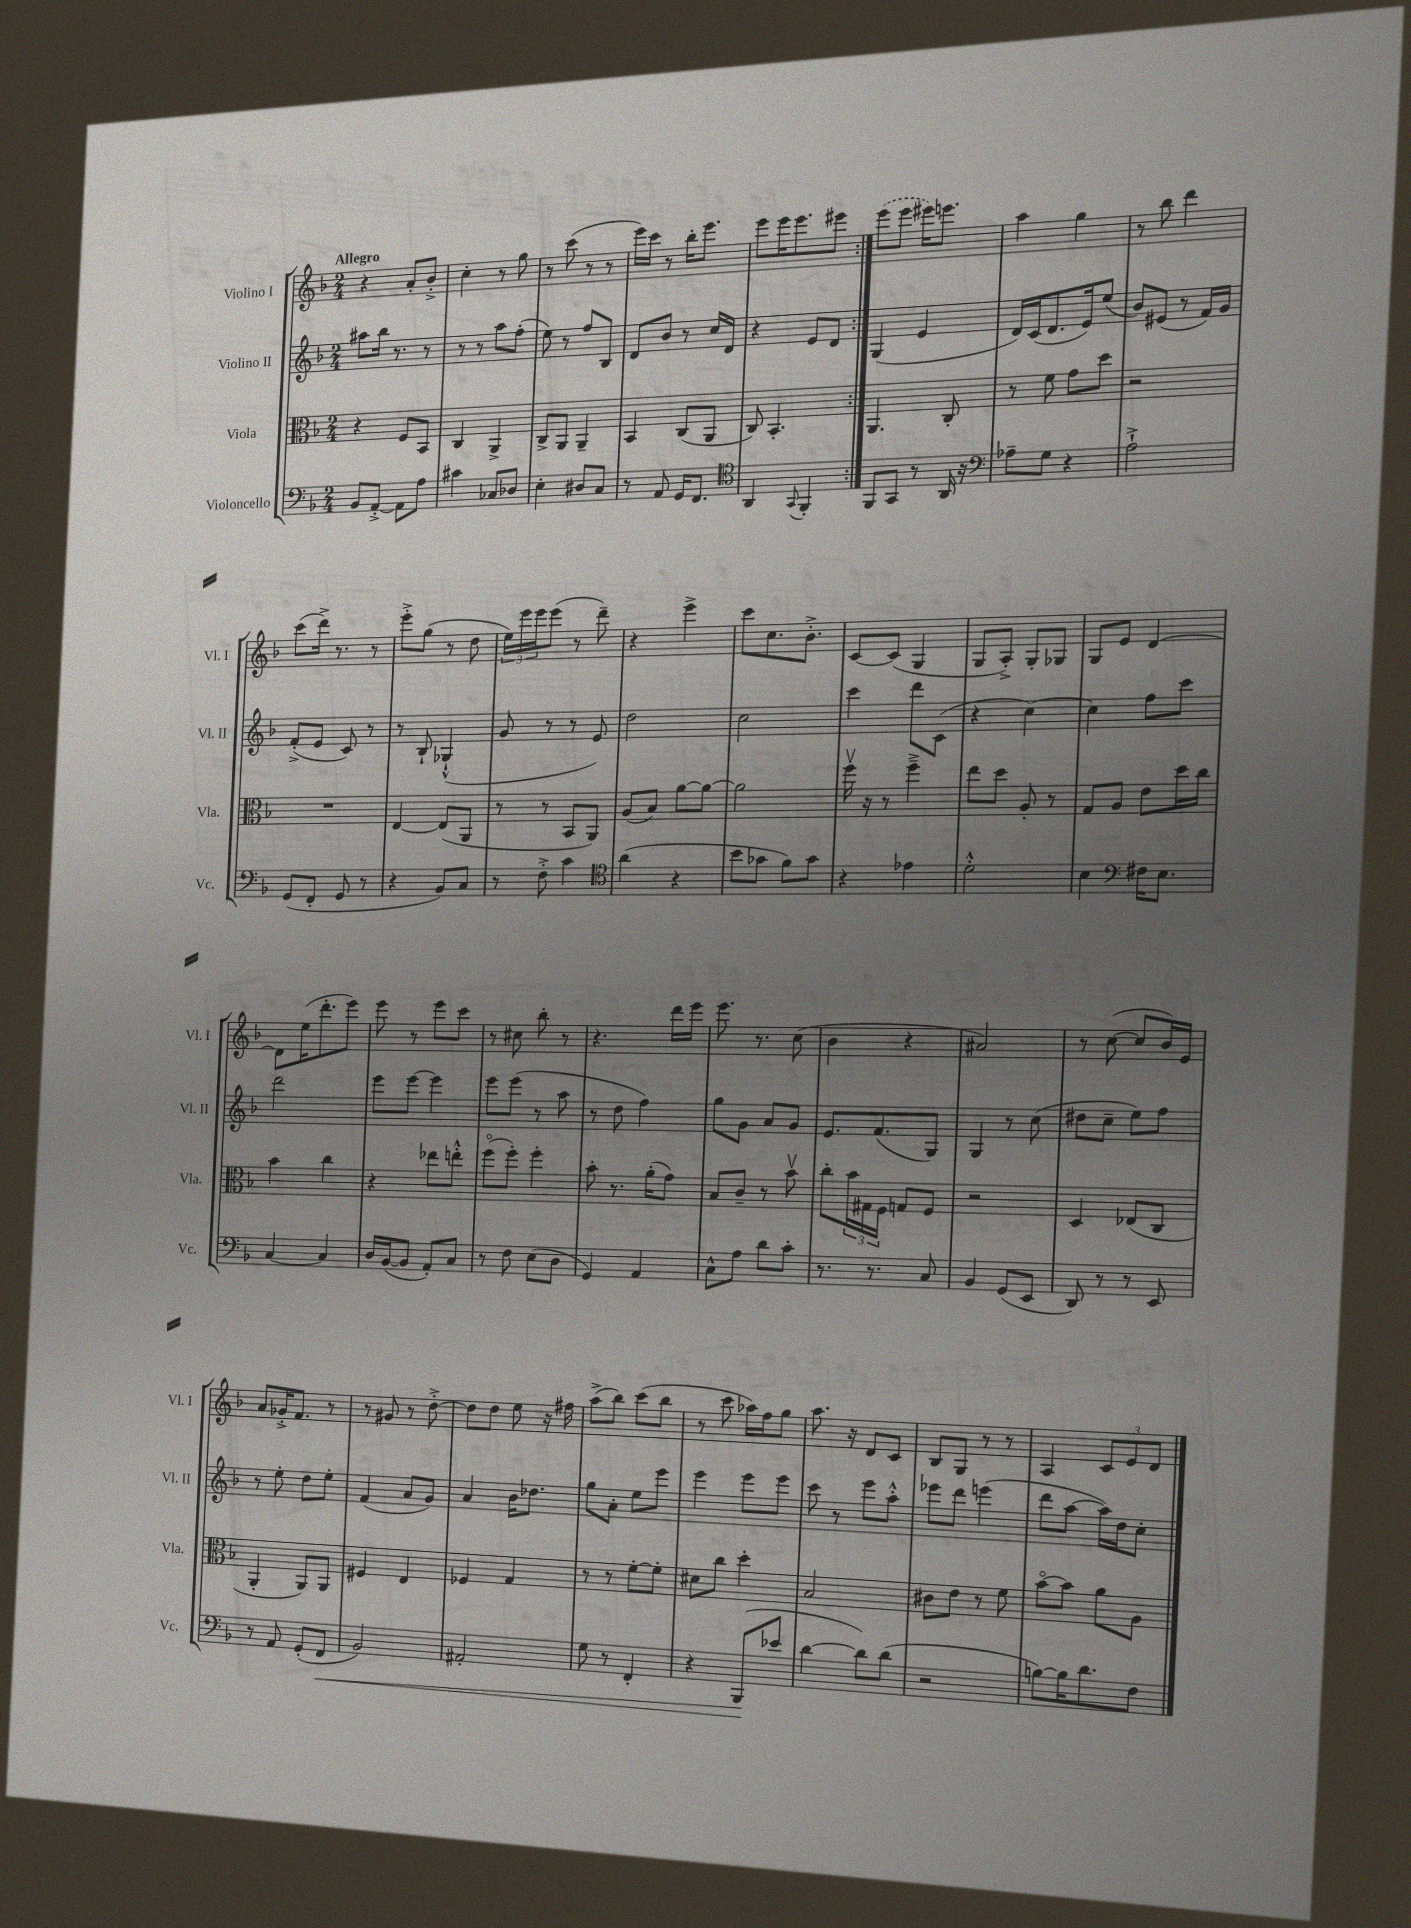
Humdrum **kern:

**kern	**kern	**kern	**kern
*staff4	*staff3	*staff2	*staff1
*clefF4	*clefC3	*clefG2	*clefG2
*k[b-]	*k[b-]	*k[b-]	*k[b-]
*M2/4	*M2/4	*M2/4	*M2/4
8BB-	4r	8aa#	4r
[8AA'^	.	16bb-	.
.	.	8.r	.
8AA]	8F	.	8a'
8A	8BB-	8r	8b-'^
=	=	=	=
4c#	4C	8r	4cc'
.	.	8r	.
8C-	4AA^	8aa	8r
8D-	.	(8ff'	8gg
=	=	=	=
4E'	8C^	8ee)	8r
.	8AA	8r	(8ccc
8D#	4AA~	8ff	8r
8C	.	8B-	8r
=	=	=	=
8r	4BB-	8d	16eee)
.	.	.	16ccc
8AA	.	8b-	8r
16GG	(8C	8r	16bb-'
8.FF	.	.	8.eee
.	8AA	16cc	.
.	.	16d	.
=	=	=	=
*clefC4	*	*	*
4AA	8C)	4r	8eee
.	4.BB-'	.	16eee
.	.	.	8.eee
8qqGG	.	.	.
4FF'	.	8e	.
.	.	8d	8eee#
=:|!	=:|!	=:|!	=:|!
8FF	4.AA	(4G	(8eee
8GG	.	.	8eee
8r	.	4e	16eee#)
.	.	.	8.eee
16AA	8C'	.	.
16r	.	.	.
=	=	=	=
*clefF4	*	*	*
8A-~	8r	16d)	4aa
.	.	(16c	.
8G	8f	8.d	.
4r	8g	.	4gg
.	.	16e)	.
.	8dd	(8ee	.
=	=	=	=
2A`^	2r	8b-)	8r
.	.	(8e#	8bb-
.	.	8r	4ddd
.	.	16f)	.
.	.	16g	.
=	=	=	=
(8GG	2r	(8f'^	(8ccc
8FF'	.	8e	16ddd^)
.	.	.	8.r
8GG	.	8c)	.
8r	.	8r	8r
=	=	=	=
4r	[4E	8r	8eee'^
.	.	8B-`	(8gg
8BB-)	(8E]	(4G-`^^	8r
8C	8AA	.	8dd
=	=	=	=
8r	8r	8g	24ee)
.	.	.	24eee
.	.	.	24eee
8F'^	8r	8r	(8eee
4c	8BB-	8r	8r
.	8AA)	8e)	8ddd~)
=	=	=	=
*clefC4	*	*	*
(4a	(8A	2dd	4r
.	8B-)	.	.
4r	[8a	.	4eee^
.	8a_	.	.
=	=	=	=
8b-	2a]	2cc	8ccc
8g-	.	.	8.cc
8f)	.	.	.
.	.	.	8.b-'^
8g-	.	.	.
=	=	=	=
4r	16ffv	4ccc	[8c
.	16r	.	.
.	8r	.	(8c]
4e-	4ff~^	8ddd	4G
.	.	(8c	.
=	=	=	=
2d'^^	8ee	4r	8G
.	8dd	.	8A'^)
.	8A'	[4cc)	8G'
.	8r	.	8G-
=	=	=	=
4B-	8G	4cc]	8G
.	8A	.	8e
*clefF4	*	*	*
16F#	8e	8ff	[4d
8.E	.	.	.
.	16dd	8ccc	.
.	16cc	.	.
=	=	=	=
[4C	4b-	2ddd	8d]
.	.	.	(16ee
.	.	.	8.ddd'
4C]	4cc	.	.
.	.	.	8eee)
=	=	=	=
16D	4r	8eee	8eee
([16BB-	.	.	.
8BB-]	.	[8eee	8r
8AA')	8ee-	4eee]	8eee
8C	8ee'^^	.	8ccc
=	=	=	=
8r	(8ffo	8eee	8r
8F	8ff')	(8eee	8cc#
(8E	4ff'	8r	8bb-'
8D	.	8aa	8r
=	=	=	=
4GG)	8b-'	8r	4.r
.	8.r	8dd	.
4AA	.	4ff)	.
.	(16a'	.	.
.	8g)	.	16ddd
.	.	.	16eee
=	=	=	=
8C^^	8B-	8gg	8.eee
8A	8c~	8g	.
.	.	.	8.r
8d	8r	8a	.
8c'	8b-v	8g	(8cc
=	=	=	=
8.r	8cc'	8.e	4b-
.	24b-	.	.
.	24G#	.	.
8.r	.	(8.f	.
.	24F	.	.
.	8G	.	4r
8C	8F	8G)	.
=	=	=	=
4BB-	2r	4G	2a#)
(8GG	.	8r	.
8EE	.	(8cc	.
=	=	=	=
8DD)	4D	8dd#	8r
8r	.	8cc~	([8cc
8r	(8E-	8ee)	8cc]
8EE	8C	8ff	16b-)
.	.	.	16e
=	=	=	=
8r	4AA'	8r	8a
8AA	.	8ee'	16g-'^
.	.	.	8.f
(8GG'	8AA)	8dd	.
8FF	8AA	8ee'	8r
=	=	=	=
2BB-)	4F#	(4f	8r
.	.	.	8g#
.	4E	8a	8r
.	.	8g)	[8dd'^
=	=	=	=
2AA#'	4F-	4a	8dd]
.	.	.	8dd
.	4G	16b-	8ee
.	.	8.dd-	.
.	.	.	16r
.	.	.	16ff#
=	=	=	=
8G	8r	8gg	(8aa^
8r	8r	8a'	8bb-)
4FF'	[8f'	8ee	(8ccc
.	8f']	8eee	8bb-
=	=	=	=
4r	8d#	4eee	8r
.	8cc	.	8ccc
(8BBB-	4dd'	8eee	16aa-)
.	.	.	16ff
8e-	.	8eee	8gg
=	=	=	=
[4d	2B-	8ccc	8.aa
.	.	8r	.
.	.	.	16r
8d])	.	8eee	8d
(8d	.	8aa'^^	8c
=	=	=	=
2r	8c#	8eee-	8B-
.	8e	8ddd	8G
.	8r	(4eee	8r
.	8f	.	8r
=	=	=	=
[8B)	[8b-o	8ddd	4A
16B]	8b-]	[8aa	.
8.d	.	.	.
.	8a	16aa])	12c
.	.	16dd	.
.	.	.	12e
8F	8A	8cc'	.
.	.	.	12d
==	==	==	==
*-	*-	*-	*-
